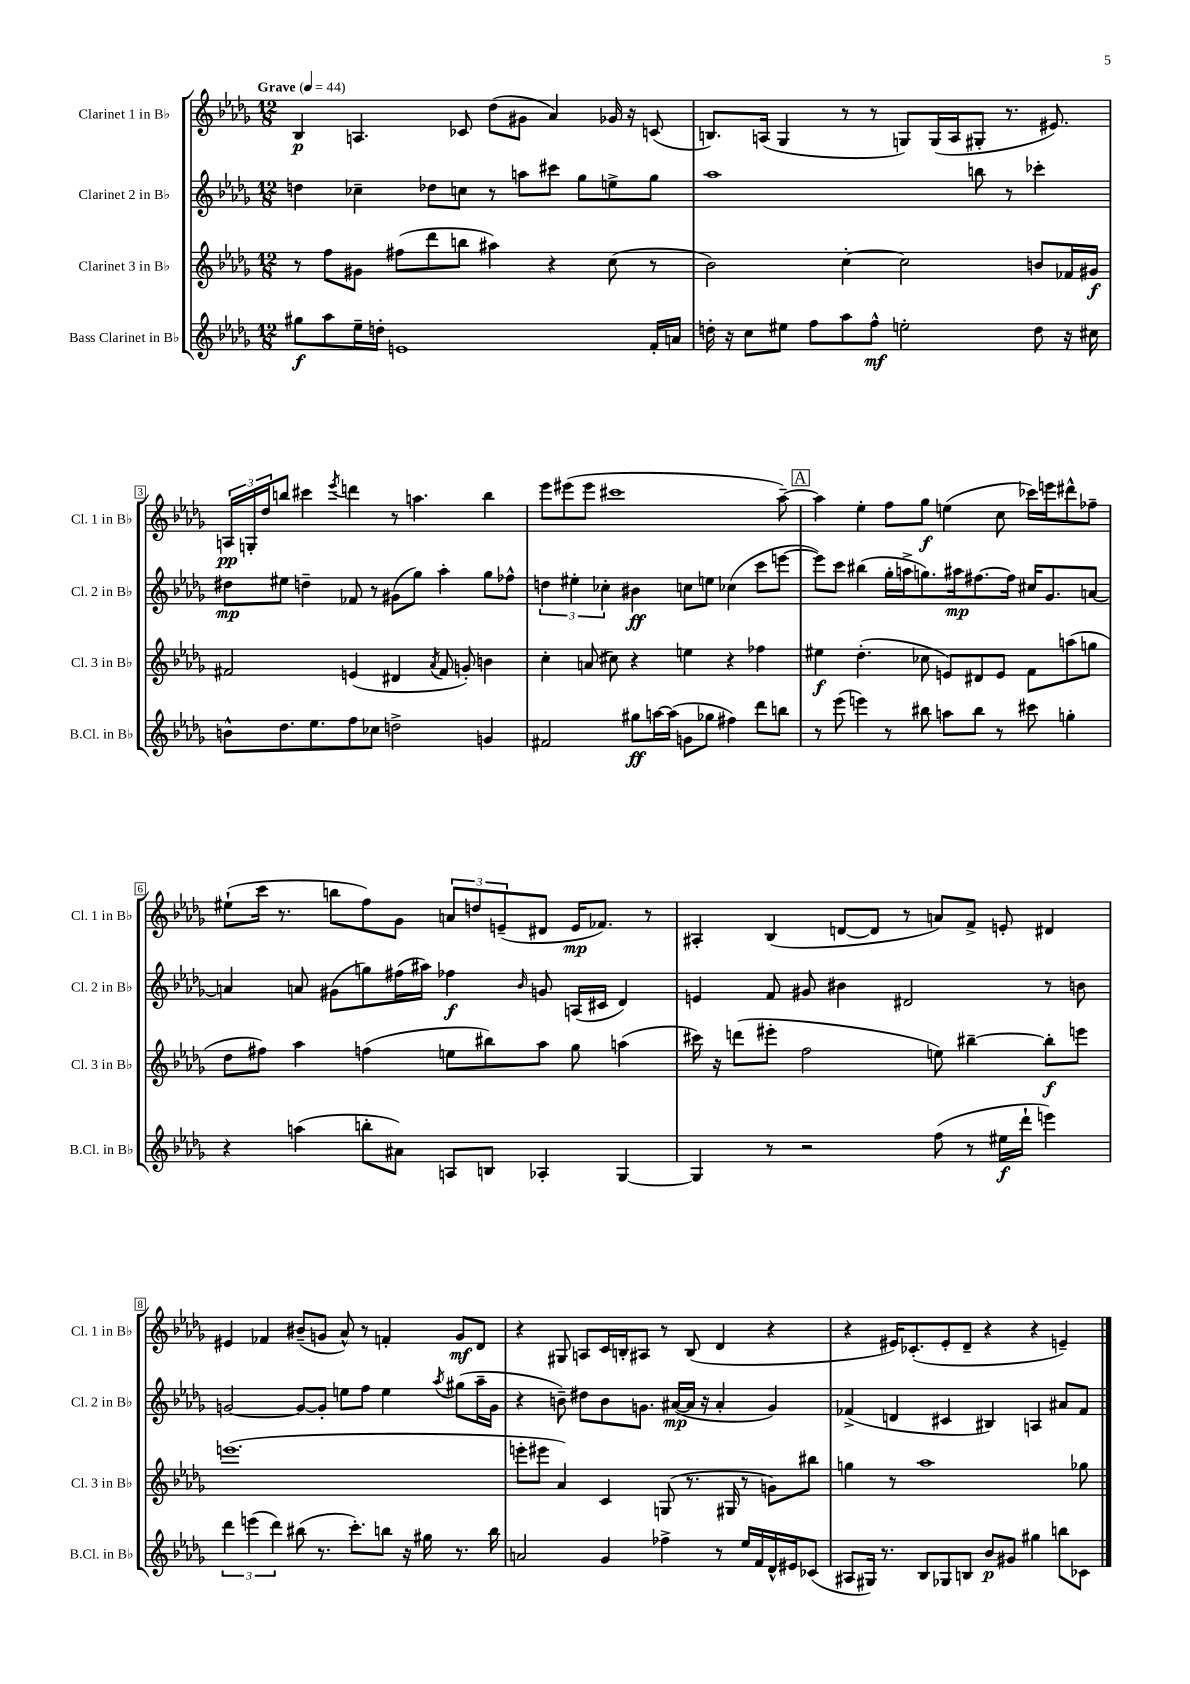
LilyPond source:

<<
\new StaffGroup <<
\new Staff = "s0" \with { instrumentName = "Clarinet 1 in Bb" shortInstrumentName = "Cl. 1 in Bb" } {
    \clef treble \key des \major \numericTimeSignature \time 12/8 \tempo "Grave" 4 = 44
    bes4\p a4. ces'8 des''8( gis'8 aes'4) ges'16 r16 c'8( |
    b8.) a16( ges4 r8 r8 g8) g16( a16 gis8-. r8. eis'8.) |
    \tuplet 3/2 { a16\pp g16-. des''16 } b''8 cis'''4 \acciaccatura { ees'''8 } d'''4 r8 a''4. b''4 |
    ees'''8 eis'''8( eis'''8 cis'''1 aes''8~--) |
    \mark \markup { \box "A" } aes''4 ees''4-. f''8 ges''8\f e''4( c''8 ces'''16) e'''16 dis'''8-^ fes''8-- |
    eis''8-!( c'''16 r8. b''8 f''8) ges'8 \tuplet 3/2 { a'8 d''8 e'8--( } dis'8 e'16\mp fes'8.) r8 |
    ais4-. bes4( d'8~ d'8 r8 a'8) f'8-> e'8-. dis'4 |
    eis'4 fes'4 bis'8--( g'8 aes'8-^) r8 f'4-. g'8\mf des'8 |
    r4 gis8 a8 c'16 b16-. ais8 r8 b8( des'4 r4 |
    r4 eis'16) ces'8.-.( eis'8-. des'8-- r4 r4 e'4--) \bar "|." |
}
\new Staff = "s1" \with { instrumentName = "Clarinet 2 in Bb" shortInstrumentName = "Cl. 2 in Bb" } {
    \clef treble \key des \major \numericTimeSignature \time 12/8
    d''4 ces''4-- des''8 c''8 r8 a''8 cis'''8 ges''8 e''8-> ges''8 |
    aes''1 b''8 r8 ces'''4-. |
    dis''8\mp eis''8 d''4-- fes'8 r8 gis'8( ges''8) aes''4-. ges''8 fes''8-^ |
    \tuplet 3/2 { d''4 eis''4-. ces''4-. } bis'4\ff c''8 e''8 ces''4( c'''8 e'''8~ |
    \mark \markup { \box "A" } e'''8) c'''8 bis''4( ges''16-. a''16-> g''8.) ais''16\mp fis''8.~ fis''16 cis''16 ges'8. a'8~ |
    a'4 a'8 gis'8( g''8) fis''16( ais''16) fes''4\f \grace { bes'16 } g'8 a16( cis'16 des'4) |
    e'4 f'8 gis'8 bis'4 dis'2 r8 b'8 |
    g'2~ g'8~ g'8-. e''8 f''8 e''4 \acciaccatura { aes''8 } gis''8( aes''16-- g'16 |
    r4 b'8--) dis''8 b'8 g'8. ais'16~\mp( ais'16 r16 ais'4-. g'4) |
    fes'4->( d'4 cis'4 bis4) a4 ais'8 fes'8 \bar "|." |
}
\new Staff = "s2" \with { instrumentName = "Clarinet 3 in Bb" shortInstrumentName = "Cl. 3 in Bb" } {
    \clef treble \key des \major \numericTimeSignature \time 12/8
    r8 f''8 gis'8 fis''8( des'''8 b''8 ais''4) r4 c''8( r8 |
    bes'2) c''4~-. c''2 b'8 fes'16 gis'16\f |
    fis'2 e'4( dis'4 \acciaccatura { aes'8 } fis'8 g'8-.) b'4 |
    c''4-. a'8( cis''8) r4 e''4 r4 fes''4 |
    \mark \markup { \box "A" } eis''4\f des''4.-.( ces''8 e'8) dis'8 e'8 f'8 a''8( g''8 |
    des''8 fis''8) aes''4 f''4( e''8 bis''8) aes''8 ges''8 a''4( |
    cis'''16) r16 d'''8( eis'''8-. f''2 e''8) bis''4~-- bis''8-.\f e'''8 |
    e'''1.( |
    e'''8-. eis'''8 aes'4) c'4 g8( r8. gis16 r8 g'8) bis''8 |
    g''4 r8 aes''1 ges''8 \bar "|." |
}
\new Staff = "s3" \with { instrumentName = "Bass Clarinet in Bb" shortInstrumentName = "B.Cl. in Bb" } {
    \clef treble \key des \major \numericTimeSignature \time 12/8
    gis''8\f aes''8 ees''16-- d''16-. e'1 f'16-. a'16 |
    d''16-. r16 c''8 eis''8 f''8 aes''8 f''8-^\mf e''2-. d''8 r16 cis''16 |
    b'8-^ des''8. ees''8. f''8 ces''8 d''2-> g'4 |
    fis'2 gis''8\ff a''16~ a''16( g'8 ges''8 fis''4) des'''8 b''8 |
    \mark \markup { \box "A" } r8 ees'''8( e'''4) r8 bis''8 a''8 bis''8 r8 cis'''8 g''4-. |
    r4 a''4( b''8-. ais'8) a8 b8 aes4-. ges4~ |
    ges4 r8 r2 f''8( r8 eis''16\f des'''16-! e'''4) |
    \tuplet 3/2 { des'''4 e'''4( des'''4) } bis''8( r8. c'''8.-.) b''8 r16 gis''16 r8. b''16 |
    a'2 ges'4 fes''4-> r8 ees''16 f'16 des'16-^ eis'16 ces'8( |
    ais8 gis16) r8. bes8 ges8 b8 bes'8\p gis'8 gis''4 b''8 ces'8 \bar "|." |
}
>>
>>
\layout { \context { \Score \override BarNumber.stencil = #(make-stencil-boxer 0.1 0.3 ly:text-interface::print) } }
